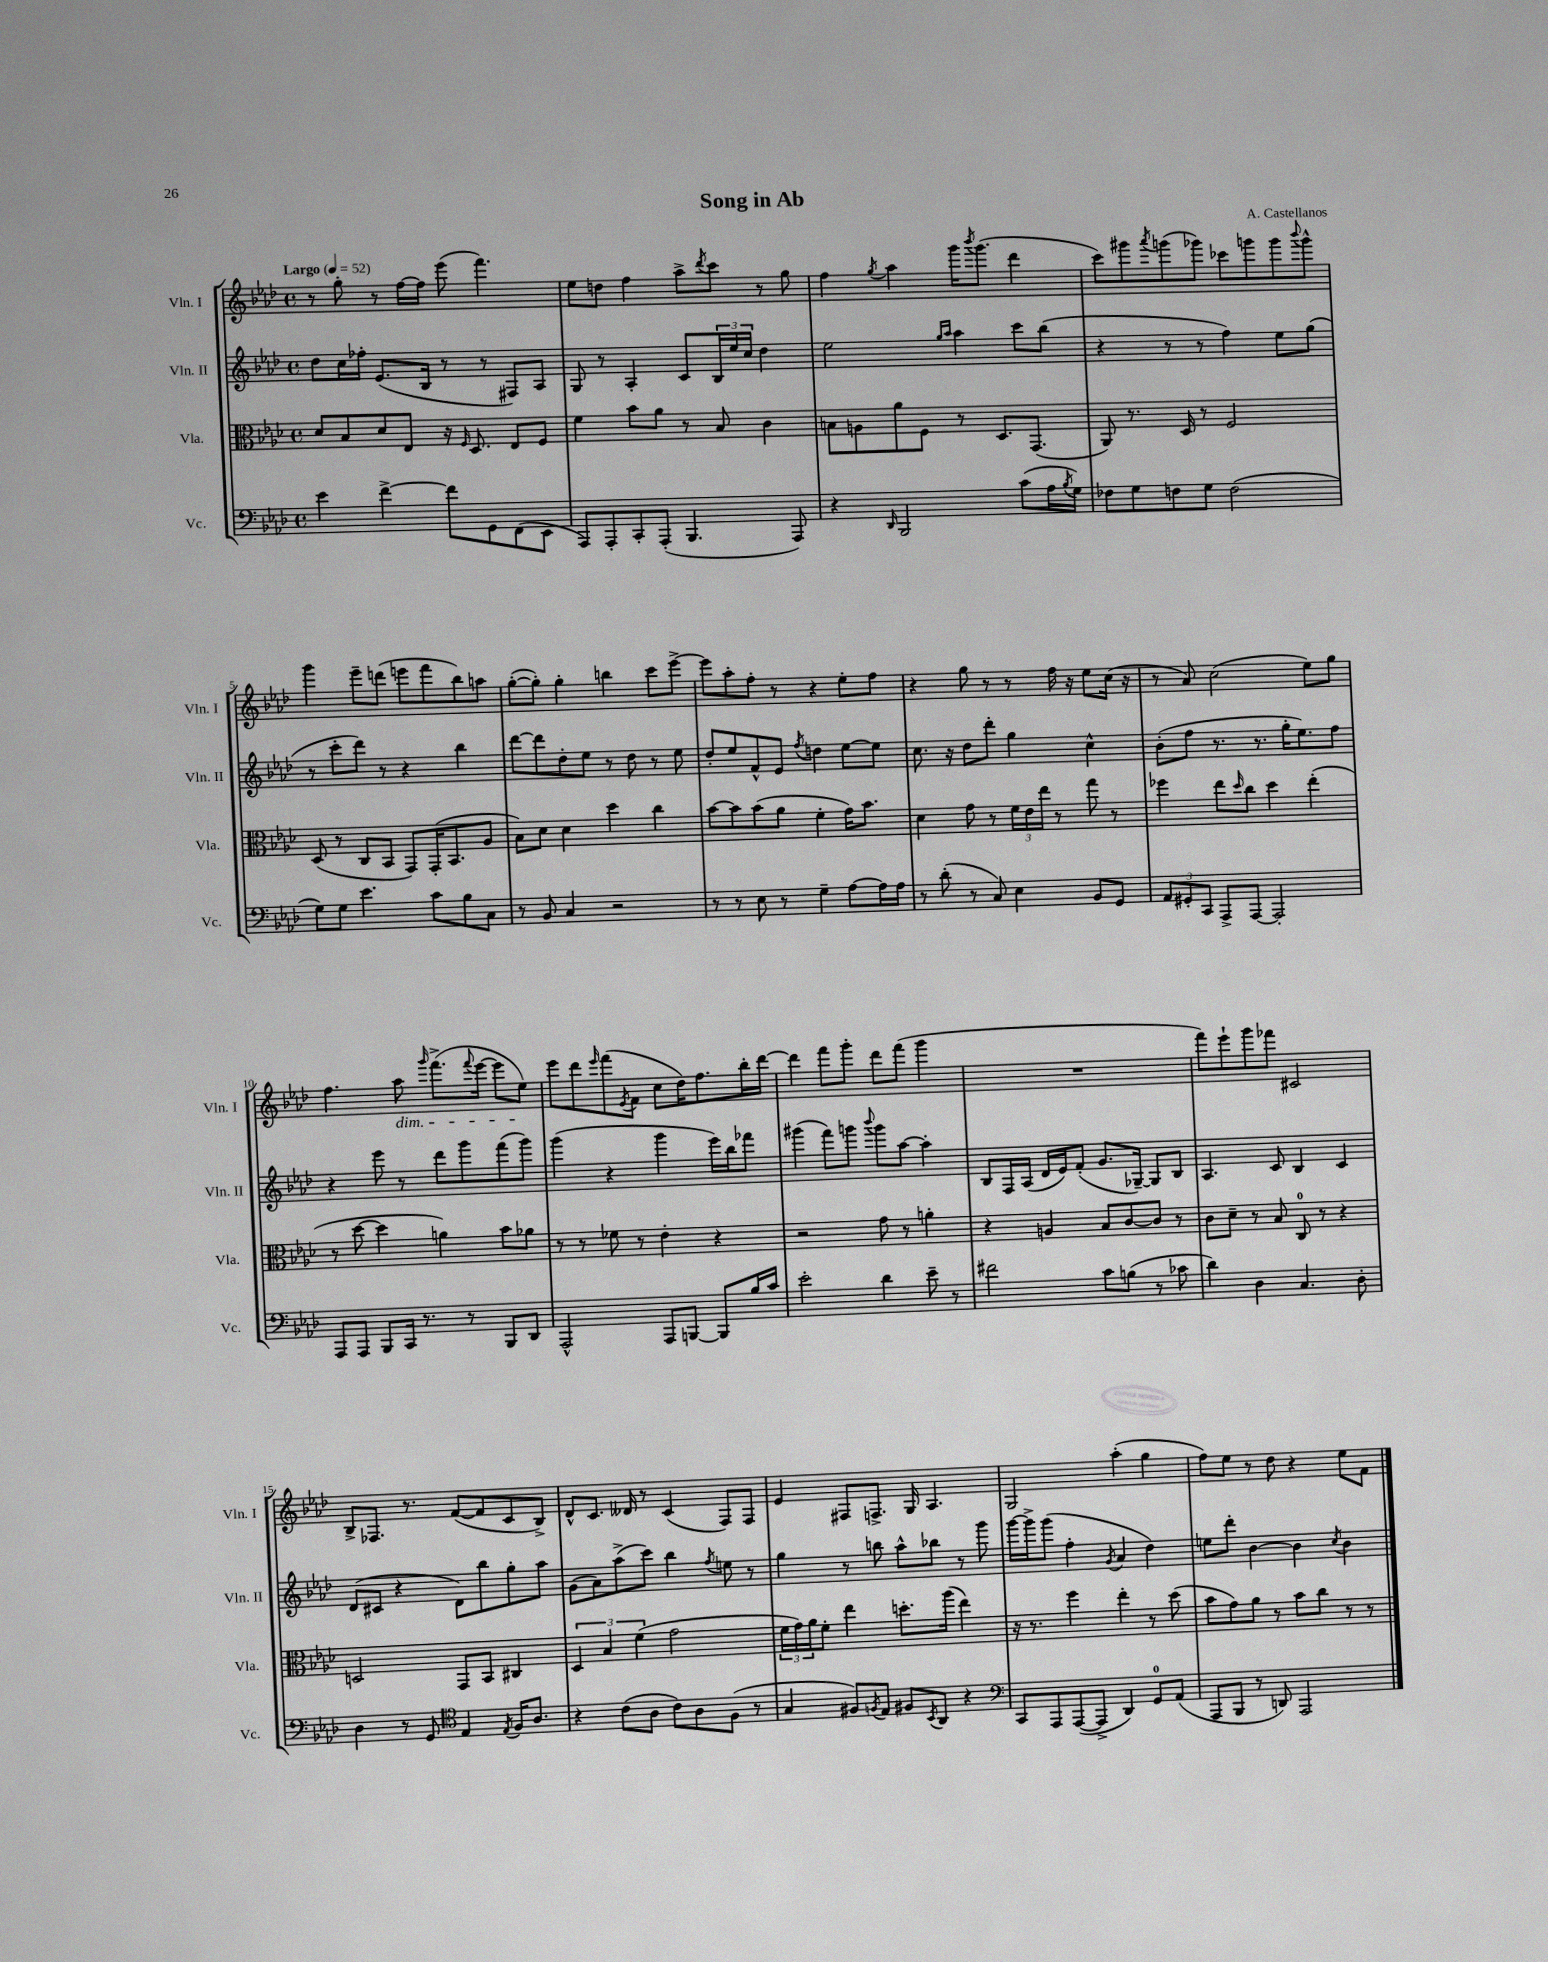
\header { title = "Song in Ab" composer = "A. Castellanos" }
<<
\new StaffGroup <<
\new Staff = "s0" \with { instrumentName = "Vln. I" shortInstrumentName = "Vln. I" } {
    \clef treble \key aes \major \defaultTimeSignature \time 4/4 \tempo "Largo" 4 = 52
    r8 g''8-. r8 f''16~ f''16 ees'''8( f'''4.) |
    ees''8 d''8 f''4 aes''8-> \acciaccatura { des'''8 } c'''8 r8 g''8 |
    f''4 \acciaccatura { g''8 } aes''4 g'''16 \acciaccatura { bes'''8 } g'''8.( des'''4 |
    c'''8) gis'''8 \acciaccatura { aes'''8 } g'''8( ges'''8) ces'''8 g'''8 g'''8 \appoggiatura { bes'''8 } g'''8-^ |
    g'''4 ees'''8-- d'''8( e'''8 f'''8 bes''8) a''8 |
    g''8~-.( g''8-.) g''4-. b''4 c'''8 ees'''8~-> |
    ees'''8 aes''8-. f''8-. r8 r4 ees''8-. f''8 |
    r4 g''8 r8 r8 f''16 r16 ees''8 c''16( r16 |
    r8 aes'8) c''2( ees''8) g''8 |
    f''4. aes''8\dim \grace { g'''16 } f'''8.->( \appoggiatura { f'''8 } ees'''16~ ees'''8 ees''8\!) |
    ees'''8 des'''8 \grace { ees'''16 } f'''8( \acciaccatura { ees'8 } f'8 c''8 des''16) f''8. bes''16-. des'''16~ |
    des'''4 f'''8 g'''8-. des'''8 f'''8( g'''4 |
    R1 |
    f'''8) ees'''8-! g'''8 fes'''8 cis'2 |
    bes8-> fes8. r8. f'8~( f'8 c'8 bes8->) |
    des'8-^ c'8. deses'16 r8 c'4( f8) f8 |
    ees'4 fis8 f8.-> g16 aes4. |
    g2 aes''4-.( g''4 |
    f''8) ees''8 r8 des''8 r4 ees''8 f'8 \bar "|." |
}
\new Staff = "s1" \with { instrumentName = "Vln. II" shortInstrumentName = "Vln. II" } {
    \clef treble \key aes \major \defaultTimeSignature \time 4/4
    des''8 c''16 fes''16-. ees'8.( bes16 r8 r8 fis8) aes8 |
    g8 r8 aes4-. c'8 \tuplet 3/2 { bes16 ees''16 c''16 } des''4 |
    ees''2 \grace { g''16 aes''16 } aes''4 c'''8 bes''8( |
    r4 r8 r8 f''4) ees''8 g''8( |
    r8 c'''8-. des'''8) r8 r4 bes''4 |
    des'''8~ des'''8 des''8-. ees''8 r8 des''8 r8 ees''8 |
    des''8-. ees''8 f'8-^ ees'8 \acciaccatura { f''8 } d''4 ees''8~ ees''8 |
    c''8. r16 des''8 des'''8-. g''4 c''4-^ |
    bes'8-.( f''8 r8. r8. g''16-. ees''8.) f''8 |
    r4 ees'''8 r8 des'''8 g'''8 f'''8( g'''8) |
    g'''4( r4 g'''4 ees'''16) bes''16 fes'''8 |
    gis'''4( f'''8) g'''8 \appoggiatura { bes'''8 } g'''8 aes''8~ aes''4-. |
    bes8 f16 aes16( des'16 ees'16) f'8-.( g'8. ges16~--) ges8 bes8 |
    aes4. c'8 bes4 c'4 |
    des'8( cis'8 r4 des'8) bes''8 g''8-. aes''8 |
    g'8( aes'8) aes''8->( c'''8) bes''4 \acciaccatura { f''8 } e''8 r8 |
    g''4 r8 b''8 aes''8-^ bes''8 r8 g'''8 |
    g'''16~ g'''16-> g'''8( f''4-. \acciaccatura { g'8 } aes'4 des''4) |
    e''8 des'''8-. bes'4~ bes'4 \acciaccatura { c''8 } bes'4 \bar "|." |
}
\new Staff = "s2" \with { instrumentName = "Vla." shortInstrumentName = "Vla." } {
    \clef alto \key aes \major \defaultTimeSignature \time 4/4
    des'8 bes8 des'8 ees8 r16 \grace { f16 } des8. ees8 f8 |
    f'4 bes'8 aes'8 r8 bes8 c'4 |
    b8 a8 aes'8 f8 r8 des8. g,8.( |
    aes,8) r8. des16 r8 f2 |
    des8( r8 c8 bes,8 g,8) g,16-.( bes,8. aes8 |
    bes8) des'8 des'4 des''4 c''4 |
    bes'8~ bes'8 bes'8( aes'8 f'4-. g'16) bes'8. |
    des'4 g'8 r8 \tuplet 3/2 { f'16 ees'16 ees''16 } r8 g''8 r8 |
    fes''4 ees''8 \grace { des''16 } c''8 des''4 ees''4-.( |
    r8 des''8~ des''4 a'4) bes'8 aes'8 |
    r8 r8 fes'8 r8 ees'4-. r4 |
    r2 g'8 r8 a'4-. |
    r4 a4 bes8 c'8~ c'8 r8 |
    c'8 des'8-- r8 bes8 c8-0 r8 r4 |
    d2 g,8 bes,8 cis4 |
    \tuplet 3/2 { des4 bes4 f'4( } g'2 |
    \tuplet 3/2 { f'16 g'16) aes'16 } f'8-. ees''4 d''8.-. aes''16( ees''4) |
    r16 r8. f''4 ees''4-. r8 des''8( |
    bes'8 g'8) aes'8 r8 bes'8 c''8 r8 r8 \bar "|." |
}
\new Staff = "s3" \with { instrumentName = "Vc." shortInstrumentName = "Vc." } {
    \clef bass \key aes \major \defaultTimeSignature \time 4/4
    ees'4 f'4~-> f'8 g,8 f,8( ees,8 |
    aes,,8) aes,,8-. c,8-. aes,,8-.( bes,,4. aes,,8) |
    r4 \grace { des,16 } bes,,2 c'8( aes16 \acciaccatura { bes8 } g16) |
    fes8 g8 f8 g8 f2( |
    g8) g8 ees'4. c'8 bes8 c8 |
    r8 bes,8 c4 r2 |
    r8 r8 ees8 r8 g4-- aes8~ aes16 aes16 |
    r8 des'8-.( r8 c8) ees4 bes,8 g,8 |
    \tuplet 3/2 { aes,8 gis,8-. c,8 } aes,,8-> aes,,8~ aes,,2-. |
    aes,,8 aes,,8 bes,,8 c,16 r8. r8 bes,,8 des,8 |
    aes,,2-^ aes,,8 b,,8~ b,,8 bes16 c'16 |
    ees'2-. des'4 ees'8-- r8 |
    fis'2 c'8 b8( r8 ces'8 |
    des'4) des4 c4. des8-. |
    des4 r8 g,8 \clef tenor ees4 \acciaccatura { ees8 } f16 aes8. |
    r4 c'8( aes8 c'8) aes8 f8( r8 |
    g4 fis8) \acciaccatura { f8 } ees8 fis8 \acciaccatura { bes,8 } aes,8 r4 |
    \clef bass c,8 aes,,8 aes,,8~( aes,,8-> des,4) g,8-0 aes,8( |
    aes,,8 bes,,8 r8 d,8) aes,,2 \bar "|." |
}
>>
>>
